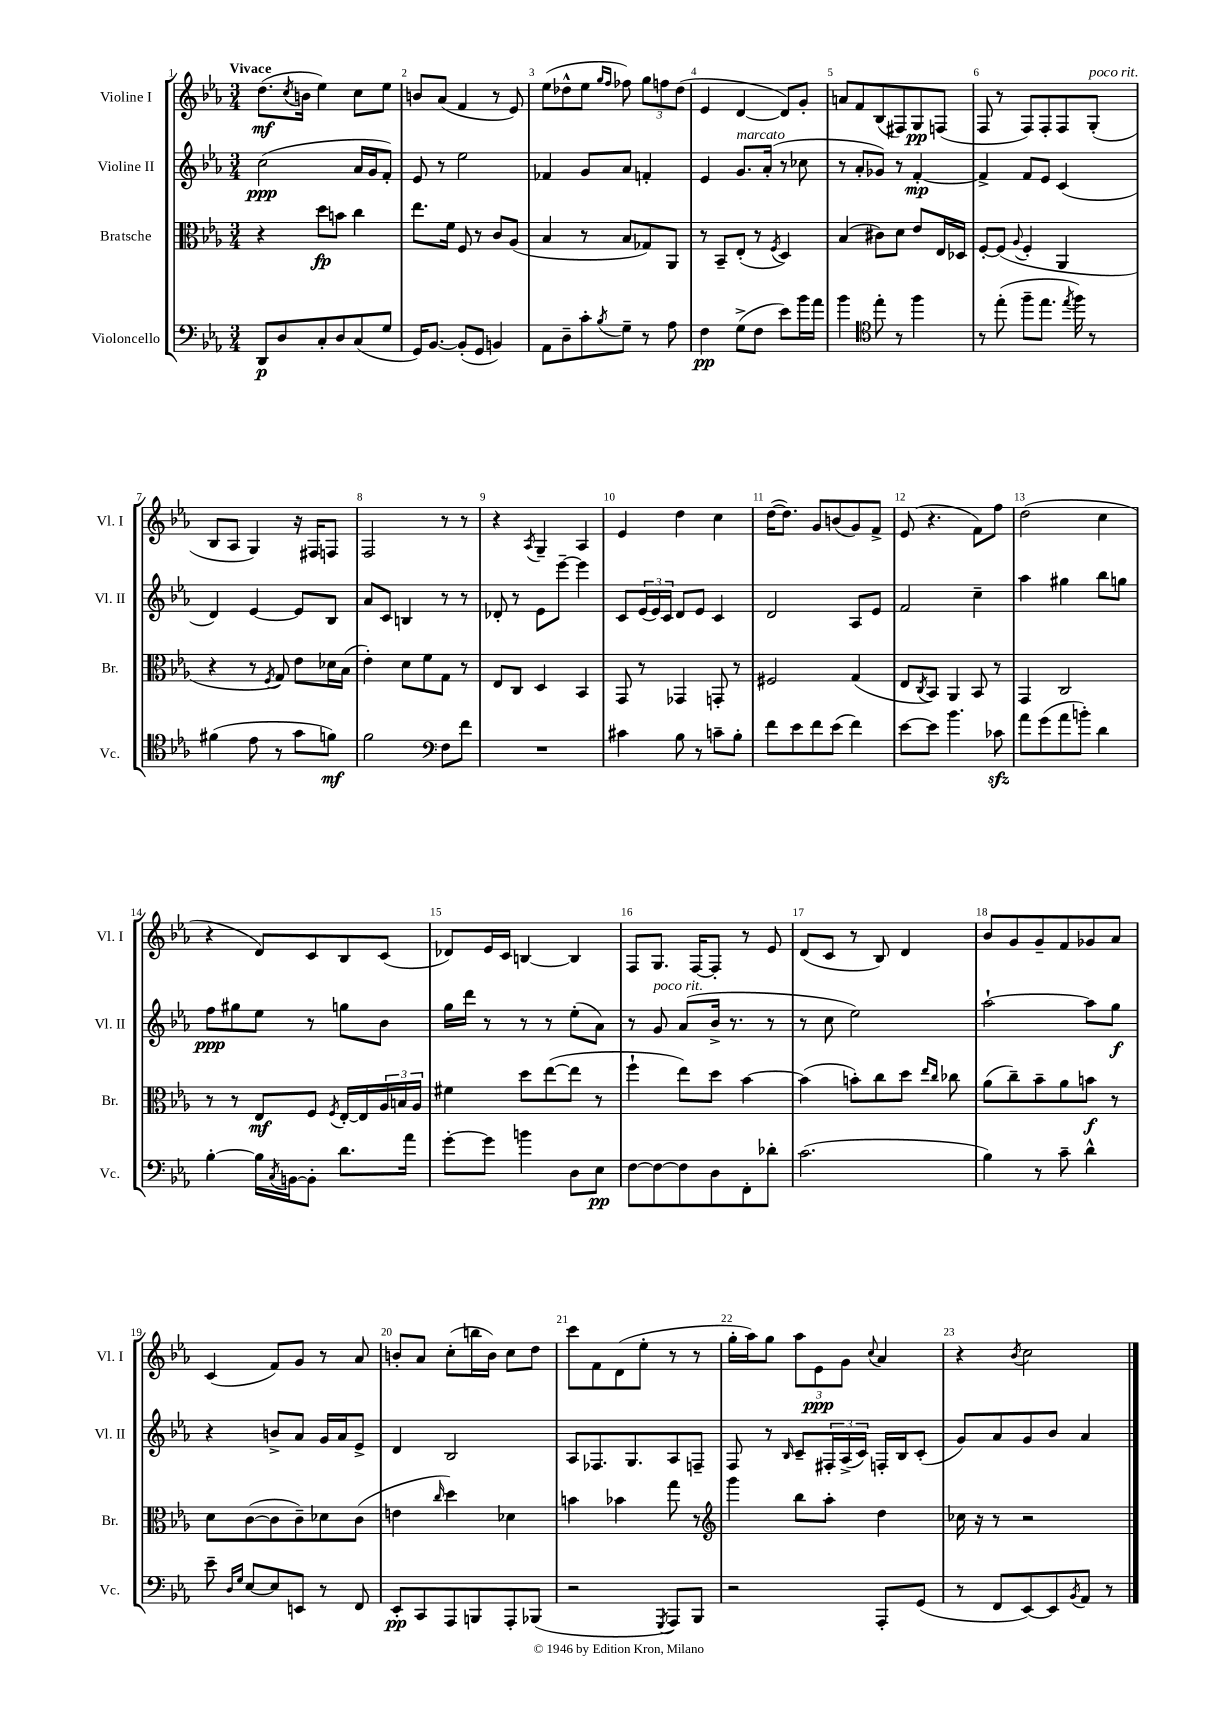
<<
\new StaffGroup <<
\new Staff = "s0" \with { instrumentName = "Violine I" shortInstrumentName = "Vl. I" } {
    \clef treble \key ees \major \numericTimeSignature \time 3/4 \tempo "Vivace"
    d''8.\mf( \acciaccatura { c''8 } b'16 ees''4) c''8 ees''8 |
    b'8 aes'8( f'4 r8 ees'8) |
    ees''8( des''8-^ ees''8 \grace { g''16 f''16 } fes''8) \tuplet 3/2 { g''8 f''8 des''8( } |
    ees'4 d'4~ d'8) g'8-. |
    a'8 f'8 bes8( fis8) g8\pp f8( |
    f8 r8 f8) f8-. f8 g8-.^\markup { \italic "poco rit." }( |
    bes8 aes8 g4) r16 fis16 f8 |
    f2 r8 r8 |
    r4 \acciaccatura { aes8 } g4-- aes4 |
    ees'4 d''4 c''4 |
    d''16~( d''8.) g'8 b'8( g'8) f'8-> |
    ees'8( r4. f'8) f''8 |
    d''2( c''4 |
    r4 d'8) c'8 bes8 c'8( |
    des'8) ees'16 c'16 b4~ b4 |
    f8 g8. f16~ f8-. r8 ees'8 |
    d'8( c'8 r8 bes8) d'4 |
    bes'8 g'8 g'8-- f'8 ges'8 aes'8 |
    c'4( f'8) g'8 r8 aes'8 |
    b'8-. aes'8 c''8-.( b''16 b'16) c''8 d''8 |
    c'''8 f'8 d'8( ees''8-. r8 r8 |
    g''16-. aes''16) g''8 \tuplet 3/2 { aes''8 ees'8\ppp g'8 } \appoggiatura { c''8 } aes'4 |
    r4 \acciaccatura { bes'8 } c''2 \bar "|." |
}
\new Staff = "s1" \with { instrumentName = "Violine II" shortInstrumentName = "Vl. II" } {
    \clef treble \key ees \major \numericTimeSignature \time 3/4
    c''2\ppp( aes'16 g'16 f'8-.) |
    ees'8 r8 ees''2 |
    fes'4 g'8 aes'8 f'4-. |
    ees'4 g'8.^\markup { \italic "marcato" } aes'16-.( r8 ces''8 |
    r8 aes'8-. ges'8) r8 f'4~-.\mp |
    f'4-> f'8 ees'8 c'4( |
    d'4) ees'4~ ees'8 bes8 |
    aes'8 c'8 b4 r8 r8 |
    des'8-. r8 ees'8 ees'''8~-- ees'''4 |
    c'8 \tuplet 3/2 { ees'16( ees'16) c'16 } d'8 ees'8 c'4 |
    d'2 aes8 ees'8 |
    f'2 c''4-- |
    aes''4 gis''4 bes''8 g''8 |
    f''8\ppp gis''8 ees''8 r8 g''8 bes'8 |
    g''16 d'''16 r8 r8 r8 ees''8-.( aes'8) |
    r8 g'8^\markup { \italic "poco rit." } aes'8( bes'16-> r8. r8 |
    r8 c''8 ees''2) |
    aes''2~-! aes''8 g''8\f |
    r4 b'8-> aes'8 g'16 aes'16 ees'8-> |
    d'4 bes2 |
    aes8 fes8. g8. aes8 f8-- |
    f8 r8 \grace { bes16 } c'8-- \tuplet 3/2 { fis16-. aes16->( c'16) } f16-. bes16 c'8-.( |
    g'8) aes'8 g'8 bes'8 aes'4 \bar "|." |
}
\new Staff = "s2" \with { instrumentName = "Bratsche" shortInstrumentName = "Br." } {
    \clef alto \key ees \major \numericTimeSignature \time 3/4
    r4 d''8\fp b'8 c''4 |
    ees''8. f'16 f8 r8 c'8 aes8( |
    bes4 r8 bes8 ges8) aes,8 |
    r8 bes,8-- ees8-.( r8 \acciaccatura { f8 } d4) |
    bes4( cis'8) d'8 ees'8 ees16 des16 |
    f8~-. f8( \appoggiatura { aes8 } f4-. aes,4 |
    r4 r8 \acciaccatura { f8 } g8) ees'8 des'16 bes16( |
    ees'4-.) d'8 f'8 g8 r8 |
    ees8 c8 d4 bes,4 |
    g,8 r8 ges,4 g,8-. r8 |
    fis2 g4( |
    ees8 \acciaccatura { c8 } bes,8) aes,4 bes,8 r8 |
    g,4 c2 |
    r8 r8 ees8\mf f8 \acciaccatura { f8 } ees16~-. ees16 \tuplet 3/2 { aes16 b16 aes16 } |
    fis'4 d''8 ees''8~( ees''8 r8 |
    f''4-! ees''8) d''8 bes'4~ |
    bes'4( b'8-.) c''8 d''8 \grace { ees''16 c''16 } ces''8 |
    aes'8( c''8--) bes'8-- aes'8 b'8\f r8 |
    d'8 c'8~( c'8 c'8--) des'8 c'8( |
    e'4 \grace { c''16 } d''4) des'4 |
    b'4 bes'4 g''8 r8 |
    \clef treble g'''4 bes''8 aes''8-. d''4 |
    ces''16 r16 r8 r2 \bar "|." |
}
\new Staff = "s3" \with { instrumentName = "Violoncello" shortInstrumentName = "Vc." } {
    \clef bass \key ees \major \numericTimeSignature \time 3/4
    d,8\p d8 c8-. d8 c8( g8 |
    g,16) bes,8.~ bes,8-.( g,8 b,4) |
    aes,8 d8-- c'8-. \acciaccatura { bes8 } g8-- r8 aes8 |
    f4\pp g8->( f8 ees'8) bes'16 aes'16 |
    bes'4 \clef tenor ees''8-. r8 f''4 |
    r8 ees''8-.( f''8-- ees''8. \acciaccatura { ees''8 } f''16) r8 |
    fis'4( ees'8 r8 g'8 f'8\mf) |
    f'2 \clef bass f8 f'8 |
    R2. |
    cis'4 bes8 r8 c'8-- bes8-. |
    f'8 ees'8 f'8 ees'8( f'4) |
    ees'8~ ees'8 bes'4. ces'8\sfz |
    aes'8 g'8( aes'8 b'8-.) d'4 |
    bes4~-. bes16 \acciaccatura { c8 } b,16~ b,8-. d'8. aes'16 |
    g'8~-. g'8 b'4 d8 ees8\pp |
    f8~ f8~ f8 d8 f,8-. des'8-. |
    c'2.( |
    bes4) r8 c'8-- d'4-^ |
    ees'8-- \grace { d16 g16 } ees8~ ees8 e,8 r8 f,8 |
    ees,8-.\pp c,8 aes,,8 b,,8 aes,,8-. bes,,8( |
    r2 \acciaccatura { g,,8 } aes,,8) bes,,8 |
    r2 aes,,8-. g,8( |
    r8 f,8 ees,8~) ees,8 \acciaccatura { bes,8 } aes,8 r8 \bar "|." |
}
>>
>>
\layout { \context { \Score \override BarNumber.break-visibility = ##(#f #t #t) barNumberVisibility = #all-bar-numbers-visible } }
